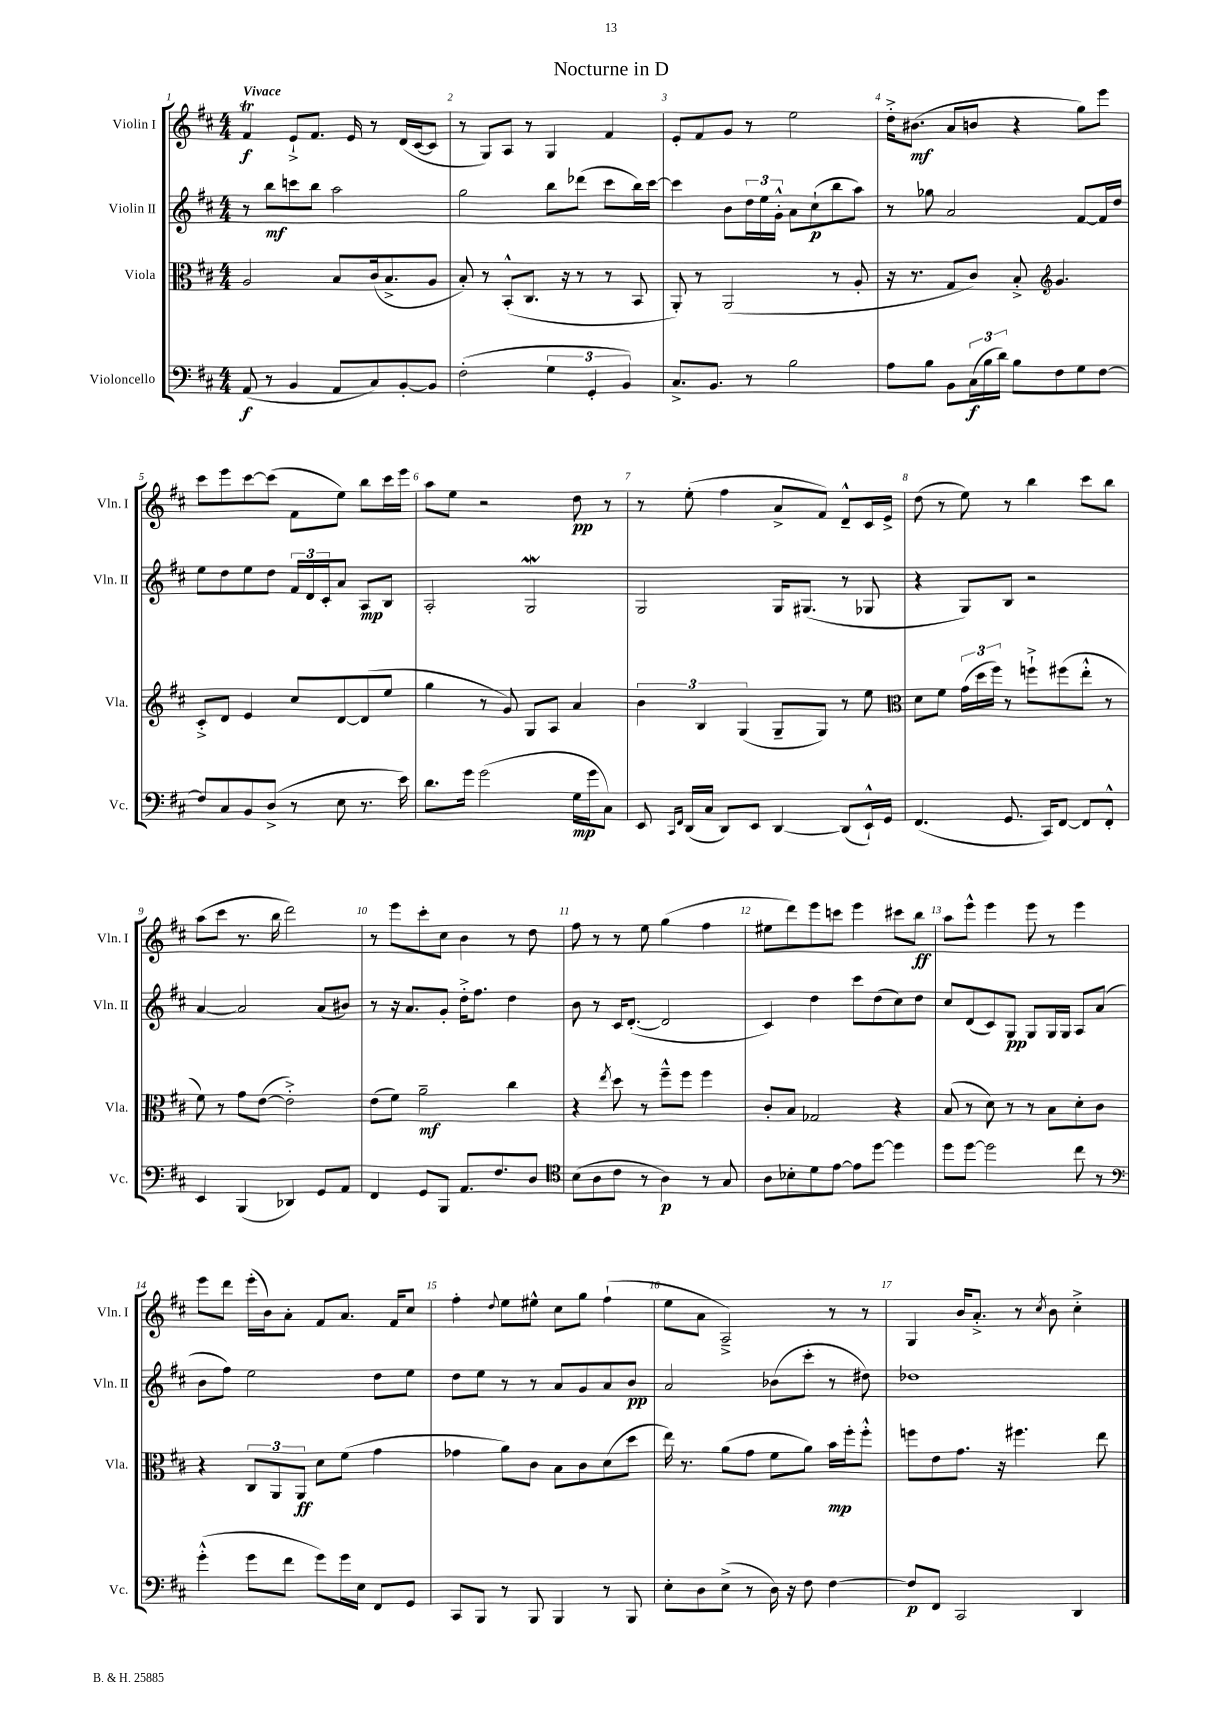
\header { title = "Nocturne in D" }
<<
\new StaffGroup <<
\new Staff = "s0" \with { instrumentName = "Violin I" shortInstrumentName = "Vln. I" } {
    \clef treble \key d \major \numericTimeSignature \time 4/4 \tempo "Vivace"
    fis'4\trill\f e'8-!-> fis'8. e'16 r8 d'16( cis'16~ cis'8 |
    r8 g8) a8 r8 g4 fis'4 |
    e'8-. fis'8 g'8 r8 e''2 |
    d''16-.-> bis'8.\mf( a'8 b'8 r4 g''8) e'''8 |
    cis'''8 e'''8 cis'''8~ cis'''8( fis'8 e''8) b''8 cis'''16 e'''16 |
    a''8 e''8 r2 d''8\pp r8 |
    r8 e''8-.( fis''4 a'8-> fis'8) d'8---^ cis'16 e'16-> |
    d''8( r8 e''8) r8 b''4 cis'''8 b''8 |
    a''8( cis'''8 r8. b''16 d'''2) |
    r8 e'''8 cis'''8-. cis''8 b'4 r8 d''8 |
    fis''8 r8 r8 e''8 g''4( fis''4 |
    eis''8 d'''8) e'''8 c'''8 e'''4 cis'''8 b''8\ff |
    a''8 e'''8-^ e'''4 e'''8 r8 e'''4 |
    e'''8 d'''8 e'''16-.( b'16) a'8-. fis'8 a'8. fis'16 cis''8 |
    fis''4-. \appoggiatura { d''8 } e''8 eis''8-^ cis''8 g''8 fis''4-!( |
    e''8 a'8 a2--->) r8 r8 |
    g4 b'16 a'8.-.-> r8 \acciaccatura { cis''8 } b'8 cis''4-.-> \bar "|." |
}
\new Staff = "s1" \with { instrumentName = "Violin II" shortInstrumentName = "Vln. II" } {
    \clef treble \key d \major \numericTimeSignature \time 4/4
    r8 b''8\mf c'''8 b''8 a''2 |
    g''2 b''8 des'''8( cis'''8 b''16) cis'''16~ |
    cis'''4 b'8 \tuplet 3/2 { d''16 e''16 g'16-.-^ } a'8 cis''8-!\p( b''8 a''8) |
    r8 ges''8 a'2 fis'8~ fis'16 d''16 |
    e''8 d''8 e''8 d''8 \tuplet 3/2 { fis'16 d'16 cis'16-. } a'8 a8\mp b8 |
    a2-. g2\mordent |
    g2 g16 gis8.( r8 ges8 |
    r4 g8) b8 r2 |
    a'4~ a'2 a'8( bis'8) |
    r8 r16 a'8. g'8-. d''16-.-> fis''8. d''4 |
    b'8 r8 cis'16 d'8.~-.( d'2 |
    cis'4) d''4 cis'''8 d''8( cis''8) d''8 |
    cis''8 d'8( cis'8) g8\pp g8 g16 g16 a8 a'8( |
    b'8 fis''8) e''2 d''8 e''8 |
    d''8 e''8 r8 r8 a'8 g'8 a'8 b'8\pp |
    a'2 bes'8( cis'''8-. r8 dis''8) |
    des''1 \bar "|." |
}
\new Staff = "s2" \with { instrumentName = "Viola" shortInstrumentName = "Vla." } {
    \clef alto \key d \major \numericTimeSignature \time 4/4
    a2 b8 cis'16( b8.-> a8 |
    b8-.) r8 b,8-.-^( cis8. r16 r8 r8 b,8 |
    a,8-.) r8 a,2( r8 a8-. |
    r16 r8. g8 cis'8) b8-.-> \clef treble g'4. |
    cis'8-.-> d'8 e'4 cis''8 d'8~ d'8( e''8 |
    g''4 r8 g'8) g8 a8 a'4 |
    \tuplet 3/2 { b'4 b4 g4( } g8-- g8) r8 e''8 |
    \clef alto d'8 fis'8 \tuplet 3/2 { g'16( d''16 fis''16) } r8 f''8-!-> fis''8( e''8-.-^ r8 |
    fis'8) r8 g'8 e'8~( e'2-.->) |
    e'8( fis'8) a'2--\mf cis''4 |
    r4 \acciaccatura { e''8 } d''8 r8 fis''8---^ fis''8 fis''4 |
    cis'8-. b8 ges2 r4 |
    b8( r8 d'8) r8 r8 b8 d'8-. cis'8 |
    r4 \tuplet 3/2 { cis8 a,8 a,8\ff } d'8 fis'8( g'4 |
    ges'4 a'8) cis'8 b8 cis'8 d'8( d''8 |
    e''16) r8. a'8( g'8 fis'8 a'8) b'16\mp fis''16-. fis''8-.-^ |
    f''8 e'8 g'8. r16 fis''4. e''8 \bar "|." |
}
\new Staff = "s3" \with { instrumentName = "Violoncello" shortInstrumentName = "Vc." } {
    \clef bass \key d \major \numericTimeSignature \time 4/4
    a,8\f( r8 b,4 a,8 cis8) b,8~-. b,8 |
    fis2-.( \tuplet 3/2 { g4 g,4-. b,4) } |
    cis8.-> b,8. r8 b2 |
    a8 b8 b,8 \tuplet 3/2 { cis16\f( b16 d'16) } b8 fis8 g8 fis8~ |
    fis8 cis8 b,8 d8->( r8 e8 r8. e'16) |
    d'8. g'16 g'2( g16\mp g'16 cis8) |
    e,8 \grace { cis,16 fis,16 } d,16( cis16 d,8) e,8 d,4~ d,8( e,16-!-^) g,16 |
    fis,4.( g,8. cis,16) fis,8~ fis,8 fis,8-.-^ |
    e,4 b,,4( des,4) g,8 a,8 |
    fis,4 g,8 b,,8 a,8. fis8. d8 |
    \clef tenor b8( a8 cis'8 r8 a4\p) r8 g8 |
    a8 bes8-. d'8 e'8~ e'8 d''8~ d''4 |
    d''8 d''8~ d''2 cis''8 r8 |
    \clef bass g'4-.-^( g'8 fis'8 g'8) g'16 e16 fis,8 g,8 |
    cis,8 b,,8 r8 b,,8 b,,4 r8 b,,8 |
    e8-. d8 e8->( r8 d16) r16 fis8 fis4~ |
    fis8\p fis,8 cis,2 d,4 \bar "|." |
}
>>
>>
\layout { \context { \Score \override BarNumber.break-visibility = ##(#f #t #t) barNumberVisibility = #all-bar-numbers-visible } }
